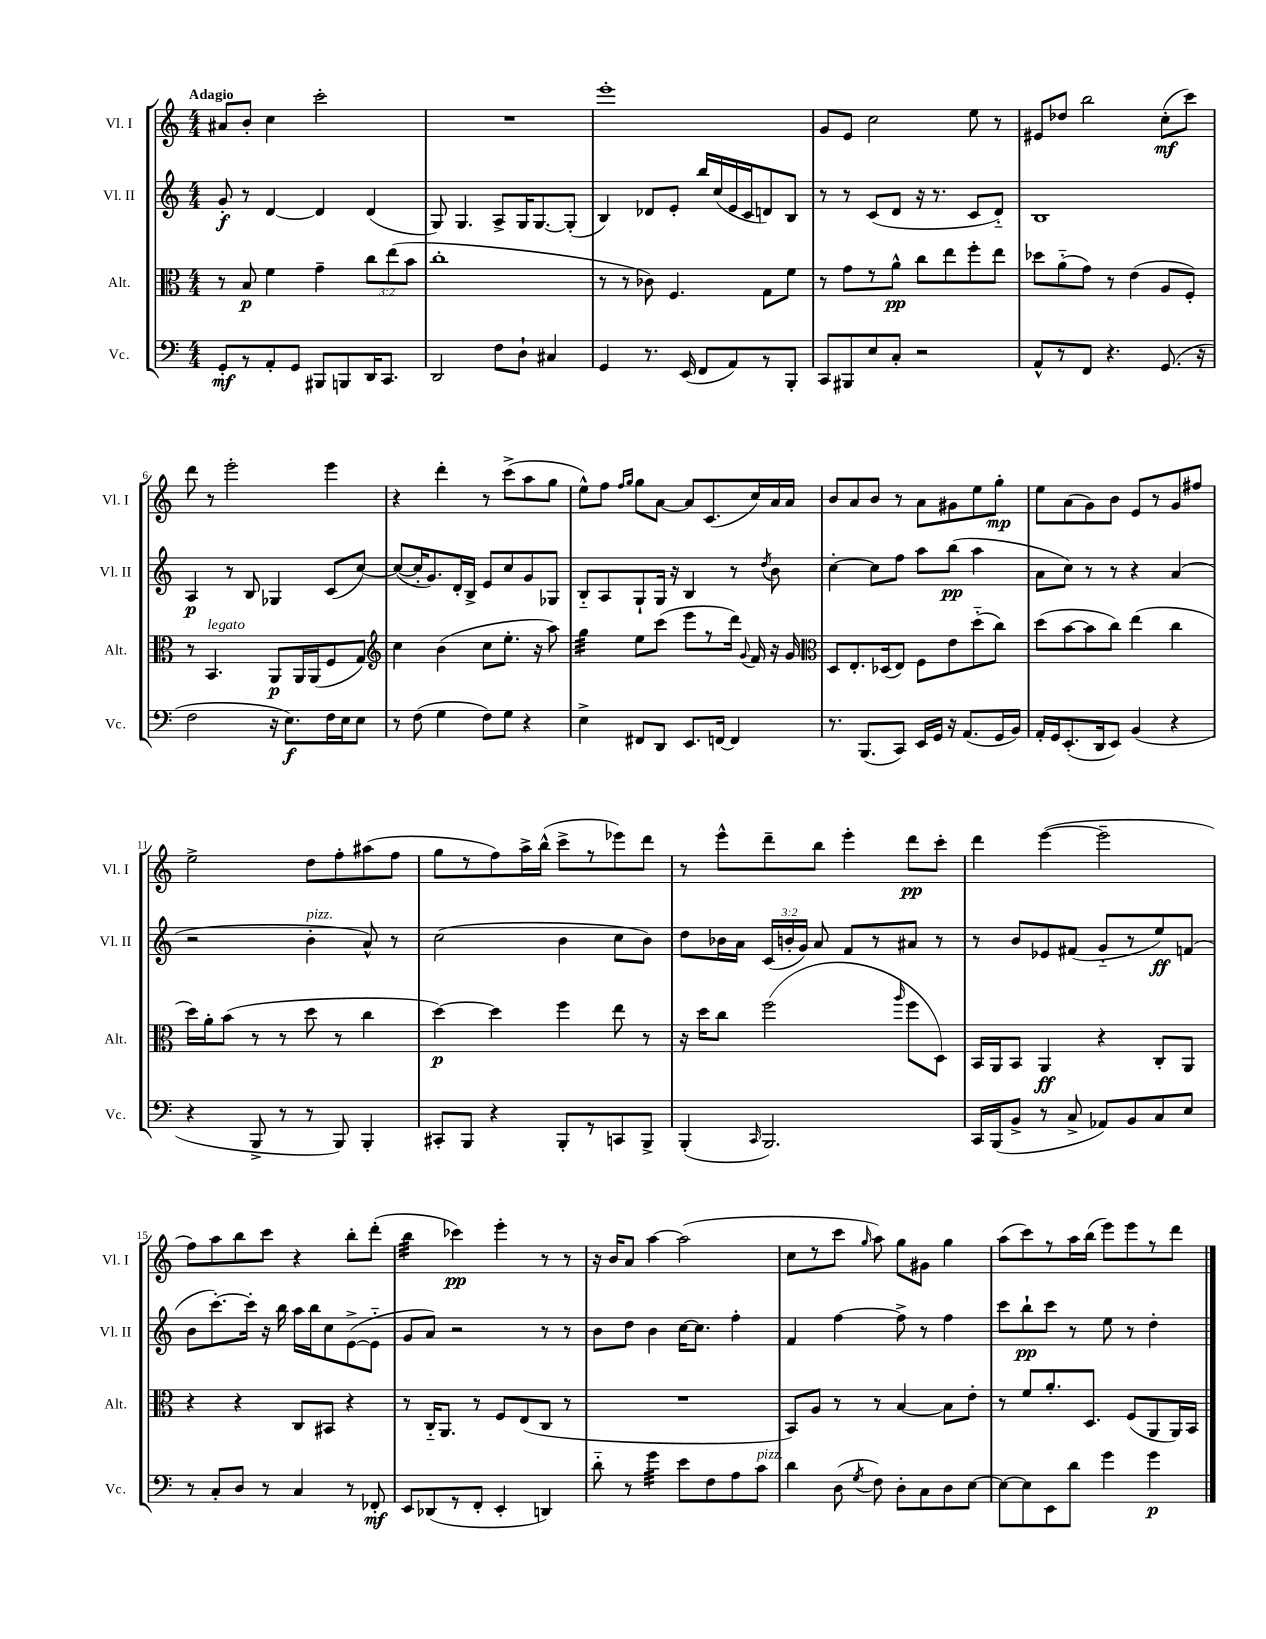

**kern	**dynam	**kern	**dynam	**kern	**dynam	**kern	**dynam
*part4	*part4	*part3	*part3	*part2	*part2	*part1	*part1
*staff4	*staff4	*staff3	*staff3	*staff2	*staff2	*staff1	*staff1
*I"Vc.	*	*I"Alt.	*	*I"Vl. II	*	*I"Vl. I	*
*I'Vc.	*	*I'Alt.	*	*I'Vl. II	*	*I'Vl. I	*
*clefF4	*	*clefC3	*	*clefG2	*	*clefG2	*
*k[]	*	*k[]	*	*k[]	*	*k[]	*
*M4/4	*	*M4/4	*	*M4/4	*	*M4/4	*
=1	=1	=1	=1	=1	=1	=1	=1
!	!	!	!	!	!	!LO:TX:a:B:t=Adagio	!
8GG'/L	mf	8r	.	8g'/	f	8a#X/L	.
8r	.	8B/	p	8r	.	8b'/J	.
8AA'/	.	4f\	.	[4d/	.	4cc\	.
8GG/J	.	.	.	.	.	.	.
8BBB#X/L	.	4g~\	.	4d/]	.	2ccc'\	.
8BBBn/	.	.	.	.	.	.	.
16DD/K	.	12cc\L	.	(4d/	.	.	.
8.CC/J	.	.	.	.	.	.	.
.	.	(12ee\	.	.	.	.	.
.	.	12b\J	.	.	.	.	.
=2	=2	=2	=2	=2	=2	=2	=2
2DD/	.	1cc'	.	8G/)	.	1r	.
.	.	.	.	4.G/	.	.	.
8F\L	.	.	.	8A^/L	.	.	.
8D`\J	.	.	.	16G/K	.	.	.
.	.	.	.	[8.G/	.	.	.
4C#X/	.	.	.	.	.	.	.
.	.	.	.	(8G'/J]	.	.	.
=3	=3	=3	=3	=3	=3	=3	=3
4GG/	.	8r	.	4B/)	.	1eee'	.
.	.	8r	.	.	.	.	.
8.r	.	8c-X\)	.	8d-X/L	.	.	.
.	.	4.F/	.	8e'/J	.	.	.
(16EE/	.	.	.	.	.	.	.
8FF/L	.	.	.	16bb/LL	.	.	.
.	.	.	.	(16cc/	.	.	.
8AA/)	.	.	.	16e/	.	.	.
.	.	.	.	16c/J	.	.	.
8r	.	8G\L	.	8dn/)	.	.	.
8BBB'/J	.	8f\J	.	8B/J	.	.	.
=4	=4	=4	=4	=4	=4	=4	=4
8CC/L	.	8r	.	8r	.	8g/L	.
8BBB#X/	.	8g\L	.	8r	.	8e/J	.
8E/	.	8r	.	(8c/L	.	2cc\	.
8C'/J	.	8a^^\J	pp	8d/J	.	.	.
2r	.	8cc\L	.	16r	.	.	.
.	.	.	.	8.r	.	.	.
.	.	8ee\	.	.	.	.	.
.	.	8ff'\	.	8c/L	.	8ee\	.
.	.	8ee\J	.	8d/J)	.	8r	.
=5	=5	=5	=5	=5	=5	=5	=5
8AA^^/L	.	8dd-X\L	.	1B	.	8e#X/L	.
8r	.	(8a\	.	.	.	8dd-X/J	.
8FF/J	.	8g\J)	.	.	.	2bb\	.
4.r	.	8r	.	.	.	.	.
.	.	(4e\	.	.	.	.	.
(8.GG/	.	8A/L	.	.	.	(8cc'\L	mf
.	.	8F'/J)	.	.	.	8ccc\J)	.
16r	.	.	.	.	.	.	.
!!LO:LB:g=z
=6	=6	=6	=6	=6	=6	=6	=6
2F\	.	8r	.	4A/	p	8ddd\	.
!	!	!LO:TX:a:i:t=legato	!	!	!	!	!
.	.	4.BB/	.	.	.	8r	.
.	.	.	.	8r	.	2eee'\	.
.	.	.	.	8B/	.	.	.
16r	.	8AA/L	p	4G-X/	.	.	.
8.E\L)	f	.	.	.	.	.	.
.	.	16AA/L	.	.	.	.	.
.	.	(16AA/J	.	.	.	.	.
16F\L	.	8F/	.	(8c/L	.	4eee\	.
16E\J	.	.	.	.	.	.	.
8E\J	.	8G/J)	.	[8cc/J)	.	.	.
=7	=7	=7	=7	=7	=7	=7	=7
*	*	*clefG2	*	*	*	*	*
8r	.	4cc\	.	(8cc/L_	.	4r	.
(8F\	.	.	.	16cc'/K]	.	.	.
.	.	.	.	8.g/)	.	.	.
4G\	.	(4b\	.	.	.	4ddd'\	.
.	.	.	.	16d'/L	.	.	.
.	.	.	.	16B^/JJ	.	.	.
8F\L)	.	8cc\L	.	8e/L	.	8r	.
8G\J	.	8.ee'\J	.	8cc/	.	(8ccc^\L	.
4r	.	.	.	8g/	.	8aa\	.
.	.	16r	.	.	.	.	.
.	.	8aa\)	.	8G-X/J	.	8gg\J	.
=8	=8	=8	=8	=8	=8	=8	=8
*	*	*tremolo	*	*	*	*	*
4E^\	.	32gg\LLL	.	8B/L	.	8ee^^\L)	.
.	.	32gg\	.	.	.	.	.
.	.	32gg\	.	.	.	.	.
.	.	32gg\	.	.	.	.	.
.	.	32gg\	.	8A/	.	8ff\J	.
.	.	32gg\	.	.	.	.	.
.	.	32gg\	.	.	.	.	.
.	.	32gg\JJJ	.	.	.	.	.
*	*	*Xtremolo	*	*	*	*	*
.	.	.	.	.	.	16qqff/LL	.
.	.	.	.	.	.	16qqgg/JJ	.
8FF#X/L	.	8ee\L	.	8G`/	.	8gg\L	.
8DD/J	.	(8ccc\J	.	16G/Jk	.	[8a\J	.
.	.	.	.	16r	.	.	.
8.EE/L	.	8eee\L	.	4B/	.	8a/L]	.
.	.	8r	.	.	.	(8.c/	.
[16FFn/Jk	.	.	.	.	.	.	.
4FF/]	.	16ddd\Jk)	.	8r	.	.	.
.	.	8qqg/	.	.	.	.	.
.	.	16f/	.	.	.	16cc/L)	.
.	.	.	.	8qdd/	.	.	.
.	.	16r	.	8b\	.	16a/	.
.	.	16g/	.	.	.	16a/JJ	.
=9	=9	=9	=9	=9	=9	=9	=9
*	*	*clefC3	*	*	*	*	*
8.r	.	8D/L	.	[4cc'\	.	8b/L	.
.	.	8.E'/	.	.	.	8a/	.
(8.BBB/L	.	.	.	.	.	.	.
.	.	.	.	8cc\L]	.	8b/J	.
.	.	(16D-X/k	.	.	.	.	.
8CC/J)	.	8E/J)	.	8ff\J	.	8r	.
16EE/LL	.	8F\L	.	8aa\L	.	8a\L	.
16GG/JJ	.	.	.	.	.	.	.
16r	.	8e\	.	(8bb\J	pp	8g#X\	.
(8.AA/L	.	.	.	.	.	.	.
.	.	(8dd\	.	4aa\	.	8ee\	.
16GG/L	.	8cc\J)	.	.	.	8gg'\J	mp
16BB/JJ)	.	.	.	.	.	.	.
=10	=10	=10	=10	=10	=10	=10	=10
16AA'/LL	.	(8dd\L	.	8a\L	.	8ee\L	.
16GG/J	.	.	.	.	.	.	.
(8.EE'/	.	[8b\	.	8cc\J)	.	(8a\	.
.	.	8b\]	.	8r	.	8g\)	.
16DD/k	.	.	.	.	.	.	.
8EE/J)	.	8cc\J)	.	8r	.	8b\J	.
(4BB/	.	(4ee\	.	4r	.	8e/L	.
.	.	.	.	.	.	8r	.
4r	.	4cc\	.	(4a/	.	8g/	.
.	.	.	.	.	.	8ff#X/J	.
!!LO:LB:g=z
=11	=11	=11	=11	=11	=11	=11	=11
4r	.	16dd\LL)	.	2r	.	2ee^\	.
.	.	16a'\J	.	.	.	.	.
.	.	(8b\J	.	.	.	.	.
8BBB^/	.	8r	.	.	.	.	.
8r	.	8r	.	.	.	.	.
!	!	!	!	!LO:TX:a:i:t=pizz.	!	!	!
8r	.	8dd\	.	4b'\	.	8dd\L	.
8BBB/)	.	8r	.	.	.	8ff'\	.
4BBB'/	.	4cc\	.	8a^^/)	.	(8aa#X\	.
.	.	.	.	8r	.	8ff\J	.
=12	=12	=12	=12	=12	=12	=12	=12
8CC#X'/L	.	[4dd\)	p	(2cc\	.	8gg\L	.
8BBB/J	.	.	.	.	.	8r	.
4r	.	4dd\]	.	.	.	8ff\)	.
.	.	.	.	.	.	16aa^\L	.
.	.	.	.	.	.	(16bb^^\JJ	.
8BBB'/L	.	4ff\	.	4b\	.	8ccc^\L	.
8r	.	.	.	.	.	8r	.
8CCn/	.	8ee\	.	8cc\L	.	8eee-X\)	.
8BBB^/J	.	8r	.	8b\J)	.	8ddd\J	.
=13	=13	=13	=13	=13	=13	=13	=13
(4BBB'/	.	16r	.	8dd\L	.	8r	.
.	.	16dd\KL	.	.	.	.	.
.	.	8cc\J	.	16b-X\L	.	8eee^^\L	.
.	.	.	.	16a\JJ	.	.	.
16qqCC/	.	.	.	.	.	.	.
2.BBB/)	.	(2ff\	.	(24c/LL	.	8ddd~\	.
.	.	.	.	24bn'/	.	.	.
.	.	.	.	24g/JJ)	.	.	.
.	.	.	.	8a/	.	8bb\J	.
.	.	.	.	8f/L	.	4eee'\	.
.	.	.	.	8r	.	.	.
.	.	16qqaa/	.	.	.	.	.
.	.	8ff\L	.	8a#X/J	.	8ddd\L	pp
.	.	8D\J)	.	8r	.	8ccc'\J	.
=14	=14	=14	=14	=14	=14	=14	=14
16CC/LL	.	16BB/LL	.	8r	.	4ddd\	.
(16BBB/J	.	16AA/J	.	.	.	.	.
8BB^/J	.	8BB/J	.	8b/L	.	.	.
8r	.	4AA/	ff	8e-X/	.	([4eee\	.
8C^/	.	.	.	(8f#X/J	.	.	.
8AA-X/L)	.	4r	.	8g/L	.	2eee~\]	.
8BB/	.	.	.	8r	.	.	.
8C/	.	8C'/L	.	8ee/)	ff	.	.
8E/J	.	8AA/J	.	(8fn/J	.	.	.
!!LO:LB:g=z
=15	=15	=15	=15	=15	=15	=15	=15
8r	.	4r	.	8b\L	.	8ff\L)	.
8C'/L	.	.	.	[8.ccc'\)	.	8aa\	.
8D/J	.	4r	.	.	.	8bb\	.
.	.	.	.	16ccc'\Jk]	.	.	.
8r	.	.	.	16r	.	8ccc\J	.
.	.	.	.	16bb\	.	.	.
4C/	.	8C/L	.	16aa\LL	.	4r	.
.	.	.	.	16bb\J	.	.	.
.	.	8BB#X/J	.	8cc\	.	.	.
8r	.	4r	.	([8e^\	.	8bb'\L	.
8FF-X'/	mf	.	.	8e\J]	.	(8ddd'\J	.
=16	=16	=16	=16	=16	=16	=16	=16
*	*	*	*	*	*	*tremolo	*
8EE/L	.	8r	.	8g/L	.	32bb\LLL	.
.	.	.	.	.	.	32bb\	.
.	.	.	.	.	.	32bb\	.
.	.	.	.	.	.	32bb\	.
(8DD-X/	.	16C/KL	.	8a/J)	.	32bb\	.
.	.	.	.	.	.	32bb\	.
.	.	8.AA/J	.	.	.	32bb\	.
.	.	.	.	.	.	32bb\JJJ	.
*	*	*	*	*	*	*Xtremolo	*
8r	.	.	.	2r	.	4ccc-X\)	pp
8FF'/J	.	8r	.	.	.	.	.
4EE'/	.	8F/L	.	.	.	4eee'\	.
.	.	(8E/	.	.	.	.	.
4DDn/)	.	8C/J	.	8r	.	8r	.
.	.	8r	.	8r	.	8r	.
=17	=17	=17	=17	=17	=17	=17	=17
8d\	.	1r	.	8b\L	.	16r	.
.	.	.	.	.	.	16b/KL	.
8r	.	.	.	8dd\J	.	8a/J	.
*tremolo	*	*	*	*	*	*	*
32g\LLL	.	.	.	4b\	.	[4aa\	.
32g\	.	.	.	.	.	.	.
32g\	.	.	.	.	.	.	.
32g\	.	.	.	.	.	.	.
32g\	.	.	.	.	.	.	.
32g\	.	.	.	.	.	.	.
32g\	.	.	.	.	.	.	.
32g\JJJ	.	.	.	.	.	.	.
*Xtremolo	*	*	*	*	*	*	*
8e\L	.	.	.	[16cc\KL	.	(2aa\]	.
.	.	.	.	8.cc\J]	.	.	.
8F\	.	.	.	.	.	.	.
8A\	.	.	.	4ff'\	.	.	.
!LO:TX:a:i:t=pizz.	!	!	!	!	!	!	!
8c\J	.	.	.	.	.	.	.
=18	=18	=18	=18	=18	=18	=18	=18
4d\	.	8BB/L)	.	4f/	.	8cc\L	.
.	.	8A/J	.	.	.	8r	.
(8D\	.	8r	.	[4ff\	.	8ccc\J	.
8qG/	.	.	.	.	.	16qqgg/	.
8F\)	.	8r	.	.	.	8aa\)	.
8D'\L	.	[4B/	.	8ff^\]	.	8gg\L	.
8C\	.	.	.	8r	.	8g#X\J	.
8D\	.	8B\L]	.	4ff\	.	4gg\	.
[8E\J	.	8e'\J	.	.	.	.	.
=19	=19	=19	=19	=19	=19	=19	=19
8E\L_	.	8r	.	8ccc\L	.	(8aa\L	.
8E\]	.	8f/L	.	8bb`\	pp	8ccc\)	.
8EE\	.	8.a'/	.	8ccc\J	.	8r	.
8d\J	.	.	.	8r	.	16aa\L	.
.	.	8.D/J	.	.	.	(16bb\JJ	.
4g\	.	.	.	8ee\	.	8eee\L)	.
.	.	(8F/L	.	8r	.	8eee\	.
4g\	p	8AA/	.	4dd'\	.	8r	.
.	.	16AA/L)	.	.	.	8ddd\J	.
.	.	16BB/JJ	.	.	.	.	.
==	==	==	==	==	==	==	==
*-	*-	*-	*-	*-	*-	*-	*-
